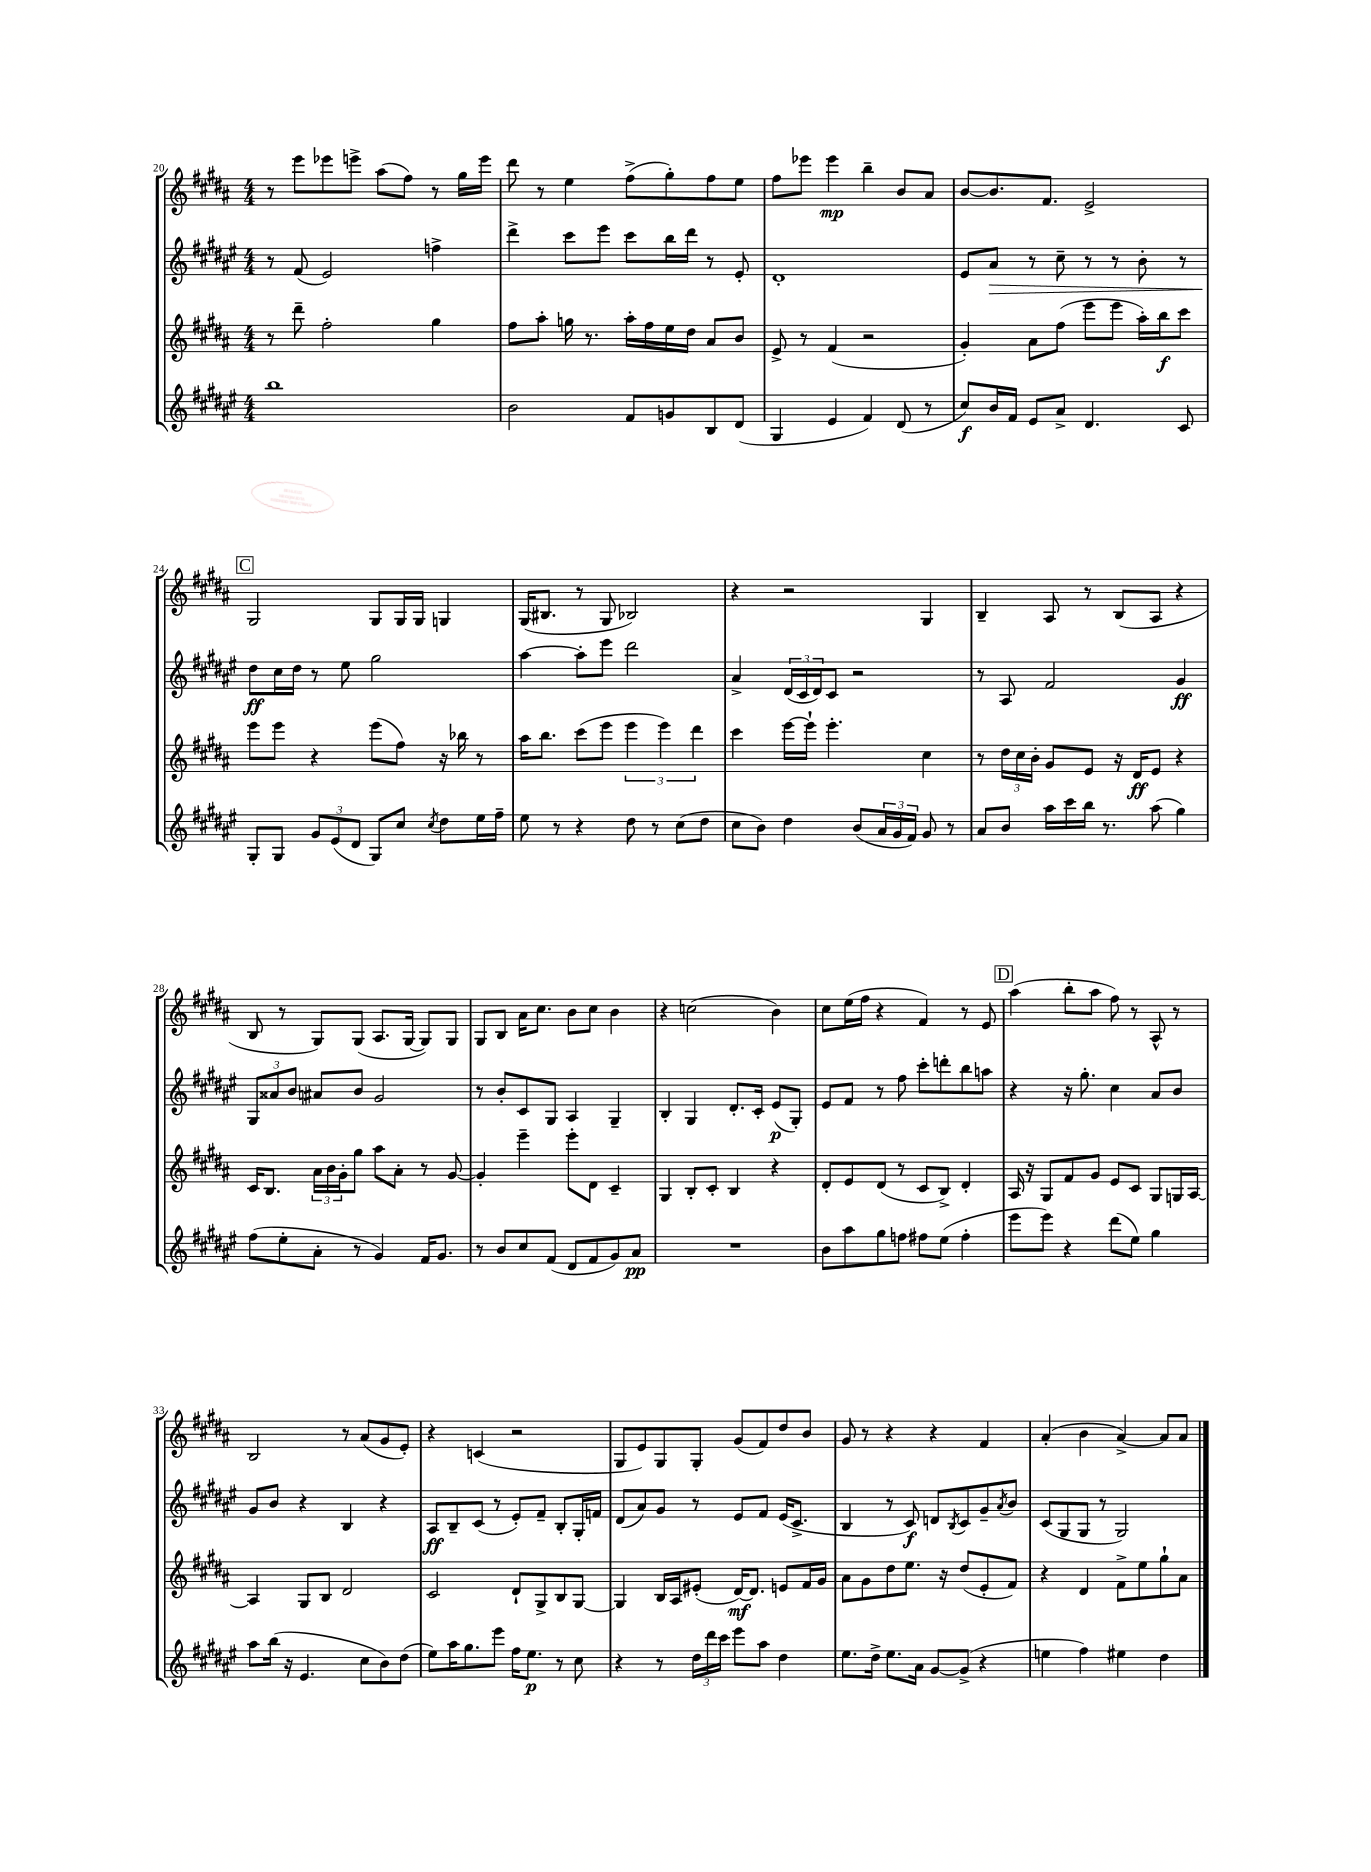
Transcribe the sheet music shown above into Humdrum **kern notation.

**kern	**kern	**kern	**kern
*staff4	*staff3	*staff2	*staff1
*clefG2	*clefG2	*clefG2	*clefG2
*k[f#c#g#d#a#e#]	*k[f#c#g#d#a#]	*k[f#c#g#d#a#e#]	*k[f#c#g#d#a#]
*M4/4	*M4/4	*M4/4	*M4/4
1bb	8r	8r	8r
.	8ddd#~	(8f#	8eee
.	2ff#'	2e#)	8eee-
.	.	.	8eee^
.	.	.	(8aa#
.	.	.	8ff#)
.	4gg#	4ff^	8r
.	.	.	16gg#
.	.	.	16eee
=	=	=	=
2b	8ff#	4ddd#^	8ddd#
.	8aa#'	.	8r
.	16gg	8ccc#	4ee
.	8.r	.	.
.	.	8eee#	.
8f#	16aa#'	8ccc#	(8ff#^
.	16ff#	.	.
8g	16ee	16bb	8gg#')
.	16dd#	16ddd#	.
8B	8a#	8r	8ff#
(8d#	8b	8e#'	8ee
=	=	=	=
4G#	8e^	1d#'	8ff#
.	8r	.	8eee-
4e#	(4f#	.	4eee-
4f#)	2r	.	4bb~
(8d#	.	.	8b
8r	.	.	8a#
=	=	=	=
8cc#)	4g#')	8e#	[8b
16b	.	8a#	8.b]
16f#	.	.	.
8e#	8a#	8r	.
.	.	.	8.f#
8a#^	(8ff#	8cc#~	.
4.d#	8eee	8r	2e^
.	8eee	8r	.
.	16aa#')	8b'	.
.	16bb	.	.
8c#	8ccc#	8r	.
=	=	=	=
8G#'	8eee	8dd#	2G#
8G#	8eee	16cc#	.
.	.	16dd#	.
12g#	4r	8r	.
(12e#	.	.	.
.	.	8ee#	.
12d#	.	.	.
8G#)	(8eee	2gg#	8G#
8cc#	8ff#)	.	16G#
.	.	.	16G#
8qcc#	.	.	.
8dd#	16r	.	4G
.	16bb-	.	.
16ee#	8r	.	.
16ff#~	.	.	.
=	=	=	=
8ee#	16aa#	[4aa#	(16G#
.	8.bb	.	8.B#
8r	.	.	.
4r	(8ccc#	8aa#']	8r
.	8eee	8eee#	8G#
8dd#	6eee	2ddd#	2B-)
8r	.	.	.
.	6eee)	.	.
(8cc#	.	.	.
.	6ddd#	.	.
8dd#	.	.	.
=	=	=	=
8cc#	4ccc#	4a#^	4r
8b)	.	.	.
4dd#	[16eee	(24d#	2r
.	.	24c#	.
.	16eee`]	.	.
.	.	24d#)	.
.	4.eee'	8c#	.
(8b	.	2r	.
24a#	.	.	.
24g#	.	.	.
24f#)	.	.	.
8g#	4cc#	.	4G#
8r	.	.	.
=	=	=	=
8a#	8r	8r	4B~
8b	24dd#	8A#	.
.	24cc#	.	.
.	24b'	.	.
16aa#	8g#	2f#	8A#
16ccc#	.	.	.
16bb	8e	.	8r
8.r	.	.	.
.	16r	.	(8B
.	16d#	.	.
(8aa#	8e	.	8A#
4gg#)	4r	4g#	4r
=	=	=	=
(8ff#	16c#	12G#	8B
.	8.B	.	.
.	.	12a##	.
8ee#'	.	.	8r
.	.	12b	.
8a#'	24a#	8a#	8G#)
.	24b	.	.
.	24g#'	.	.
8r	8gg#	8b	(8G#
4g#)	8aa#	2g#	8.A#
.	8a#'	.	.
.	.	.	[16G#
16f#	8r	.	8G#])
8.g#	.	.	.
.	[8g#	.	8G#
=	=	=	=
8r	4g#']	8r	8G#
8b	.	8b'	8B
8cc#	4eee~	8c#	16a#
.	.	.	8.cc#
(8f#	.	8G#	.
8d#	8eee'	4A#	8b
8f#	8d#	.	8cc#
8g#)	4c#~	4G#~	4b
8a#	.	.	.
=	=	=	=
1r	4G#	4B'	4r
.	8B'	4G#	(2cc
.	8c#'	.	.
.	4B	8.d#'	.
.	.	16c#'	.
.	4r	(8e#	4b)
.	.	8G#')	.
=	=	=	=
8b	8d#'	8e#	8cc#
8aa#	8e	8f#	(16ee
.	.	.	16ff#
8gg#	(8d#	8r	4r
8ff	8r	8ff#	.
8ff#	8c#	8ccc#'	4f#)
(8ee#	8B^)	8ddd'	.
4ff#'	4d#'	8bb	8r
.	.	8aa	8e
=	=	=	=
8eee#	16A#	4r	(4aa#
.	16r	.	.
8eee#)	8G#	.	.
4r	8f#	16r	8bb'
.	.	8.gg#'	.
.	8g#	.	8aa#
(8ddd#	8e	4cc#	8ff#)
8ee#)	8c#	.	8r
4gg#	8G#	8a#	8A#^^
.	16G	8b	8r
.	[16A#	.	.
=	=	=	=
8aa#	4A#]	8g#	2B
(16bb	.	8b	.
16r	.	.	.
4.e#	8G#	4r	.
.	8B	.	.
.	2d#	4B	8r
8cc#	.	.	(8a#
8b)	.	4r	8g#
(8dd#	.	.	8e')
=	=	=	=
8ee#)	2c#	8A#	4r
16aa#	.	8B~	.
8.gg#	.	.	.
.	.	(8c#	(4c
8eee#	.	8r	.
16ff#	8d#`	8e#')	2r
8.ee#	.	.	.
.	8G#^	8f#~	.
8r	8B	8B'	.
8cc#	[8G#	16G#'	.
.	.	16f	.
=	=	=	=
4r	4G#]	(8d#	8G#
.	.	8a#)	8e)
8r	16B	8g#	8G#
.	16A#	.	.
24dd#	(8e#'	8r	8G#'
24ddd#	.	.	.
24ccc#	.	.	.
8eee#	[16d#)	8e#	(8g#
.	8.d#]	.	.
8aa#	.	8f#	8f#)
4dd#	8e	(16e#	8dd#
.	.	8.c#^	.
.	16f#	.	8b
.	16g#	.	.
=	=	=	=
8.ee#	8a#	4B	8g#
.	8g#	.	8r
16dd#^	.	.	.
8.ee#	8dd#	8r	4r
.	8.ee	8c#)	.
16a#	.	.	.
[8g#	.	8d	4r
.	16r	.	.
.	.	8qB	.
(8g#^]	(8dd#	8c#	.
4r	8e'	8g#~	4f#
.	.	8qa#	.
.	8f#)	8b	.
=	=	=	=
4ee	4r	(8c#	(4a#'
.	.	8G#	.
4ff#)	4d#	8G#	4b
.	.	8r	.
4ee#	8f#^	2G#)	[4a#^)
.	8ee	.	.
4dd#	8gg#`	.	8a#]
.	8a#	.	8a#
==	==	==	==
*-	*-	*-	*-
